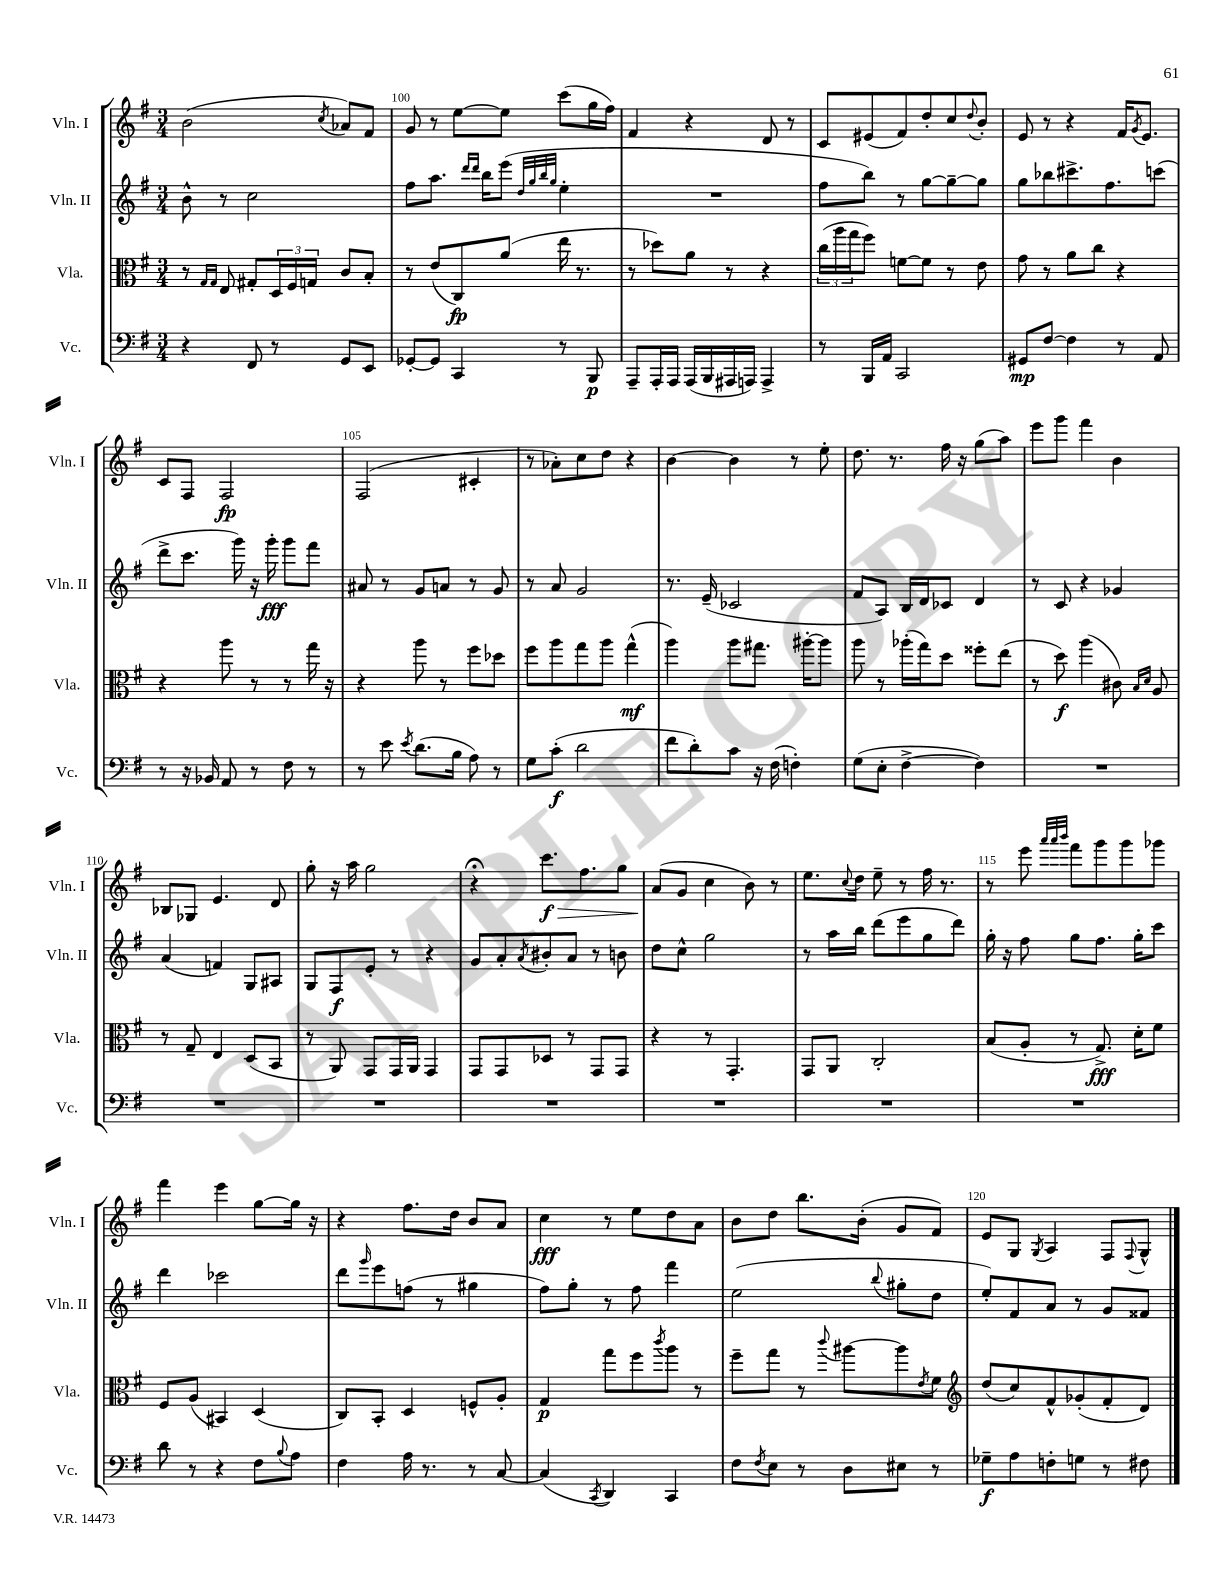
<<
\new StaffGroup <<
\new Staff = "s0" \with { instrumentName = "Vln. I" shortInstrumentName = "Vln. I" } {
    \clef treble \key g \major \numericTimeSignature \time 3/4
    b'2( \acciaccatura { c''8 } aes'8) fis'8 |
    g'8 r8 e''8~ e''8 c'''8( g''16 fis''16) |
    fis'4 r4 d'8 r8 |
    c'8 eis'8( fis'8) d''8-. c''8 \appoggiatura { d''8 } b'8-. |
    e'8 r8 r4 fis'16 \acciaccatura { g'8 } e'8. |
    c'8 fis8 fis2\fp |
    fis2( cis'4-. |
    r8 aes'8-.) c''8 d''8 r4 |
    b'4~ b'4 r8 e''8-. |
    d''8. r8. fis''16 r16 g''8( a''8) |
    e'''8 g'''8 fis'''4 b'4 |
    bes8 ges8 e'4. d'8 |
    g''8-. r16 a''16 g''2 |
    r4\fermata c'''8.\f\> fis''8. g''8 |
    a'8\!( g'8 c''4 b'8) r8 |
    e''8. \appoggiatura { c''8 } d''16 e''8-- r8 fis''16 r8. |
    r8 e'''8 \grace { a'''32 a'''32 b'''32 } fis'''8 g'''8 g'''8 ges'''8 |
    fis'''4 e'''4 g''8~ g''16 r16 |
    r4 fis''8. d''16 b'8 a'8 |
    c''4\fff r8 e''8 d''8 a'8 |
    b'8 d''8 b''8. b'16-.( g'8 fis'8) |
    e'8 g8 \acciaccatura { g8 } a4 fis8 \appoggiatura { fis8 } g8-^ \bar "|." |
}
\new Staff = "s1" \with { instrumentName = "Vln. II" shortInstrumentName = "Vln. II" } {
    \clef treble \key g \major \numericTimeSignature \time 3/4
    b'8-^ r8 c''2 |
    fis''8 a''8. \grace { d'''16 d'''16 } b''16 e'''8( \grace { d''32 g''32 b''32 g''32 } e''4-. |
    R2. |
    fis''8 b''8) r8 g''8~ g''8~-- g''8 |
    g''8 bes''8 cis'''8.-> fis''8. c'''8( |
    d'''8-> c'''8. g'''16) r16 g'''16-.\fff g'''8 fis'''8 |
    ais'8 r8 g'8 a'8 r8 g'8 |
    r8 a'8 g'2 |
    r8. e'16--( ces'2 |
    fis'8 a8) b16 d'16 ces'8 d'4 |
    r8 c'8 r4 ges'4 |
    a'4( f'4) g8 ais8 |
    g8 fis8\f e'8-. r8 r4 |
    g'8 a'8-. \acciaccatura { a'8 } bis'8-. a'8 r8 b'8 |
    d''8 c''8-^ g''2 |
    r8 a''16 b''16 d'''8( e'''8 g''8 d'''8) |
    g''16-. r16 fis''8 g''8 fis''8. g''16-. c'''8 |
    d'''4 ces'''2 |
    d'''8 \grace { g'''16 } e'''8 f''8( r8 gis''4 |
    fis''8) g''8-. r8 fis''8 fis'''4 |
    e''2( \appoggiatura { b''8 } gis''8-. d''8 |
    e''8-.) fis'8 a'8 r8 g'8 fisis'8 \bar "|." |
}
\new Staff = "s2" \with { instrumentName = "Vla." shortInstrumentName = "Vla." } {
    \clef alto \key g \major \numericTimeSignature \time 3/4
    r8 \grace { g16 g16 } e8 gis8-. \tuplet 3/2 { d16 fis16 g16 } c'8 b8-. |
    r8 e'8( c8\fp) a'8( e''16 r8. |
    r8 des''8) a'8 r8 r4 |
    \tuplet 3/2 { c''16( a''16 g''16 } fis''8) f'8~ f'8 r8 e'8 |
    g'8 r8 a'8 c''8 r4 |
    r4 a''8 r8 r8 g''16 r16 |
    r4 a''8 r8 fis''8 des''8 |
    fis''8 a''8 g''8 a''8 g''4-^\mf( |
    a''4) a''8 gis''8. ais''16~-. ais''8 |
    a''8 r8 aes''16-.( g''16) d''8 fisis''8-. e''8( |
    r8 d''8\f) a''4( cis'8) \grace { b16 d'16 } a8 |
    r8 g8-- e4 d8( b,8 |
    r8 a,8) g,8 g,16 a,16 g,4 |
    g,8 g,8 des8 r8 g,8 g,8 |
    r4 r8 g,4.-. |
    g,8 a,8 c2-. |
    b8( a8-. r8 g8.->\fff) d'16-. fis'8 |
    fis8 a8( bis,4) d4( |
    c8) b,8-. d4 f8-^ a8-. |
    g4\p g''8 fis''8 \acciaccatura { c'''8 } a''8 r8 |
    fis''8-- g''8 r8 \appoggiatura { c'''8 } ais''8~ ais''8 \acciaccatura { e'8 } fis'8 |
    \clef treble d''8( c''8) fis'8-^ ges'8-.( fis'8-. d'8) \bar "|." |
}
\new Staff = "s3" \with { instrumentName = "Vc." shortInstrumentName = "Vc." } {
    \clef bass \key g \major \numericTimeSignature \time 3/4
    r4 fis,8 r8 g,8 e,8 |
    ges,8~-. ges,8 c,4 r8 b,,8\p |
    a,,8-- a,,16-. a,,16 a,,16( b,,16 ais,,16 a,,16) a,,4-> |
    r8 b,,16 a,16 c,2 |
    gis,8\mp fis8~ fis4 r8 a,8 |
    r8 r16 bes,16 a,8 r8 fis8 r8 |
    r8 e'8 \acciaccatura { e'8 } d'8.( b16 a8) r8 |
    g8 c'8-.\f( d'2 |
    fis'8 d'8-.) c'8 r16 fis16( f4-.) |
    g8( e8-. fis4~-> fis4) |
    R2. |
    R2. |
    R2. |
    R2. |
    R2. |
    R2. |
    R2. |
    d'8 r8 r4 fis8 \appoggiatura { b8 } a8 |
    fis4 a16 r8. r8 c8~ |
    c4( \acciaccatura { c,8 } d,4) c,4 |
    fis8 \acciaccatura { fis8 } e8 r8 d8 eis8 r8 |
    ges8--\f a8 f8-. g8 r8 fis8 \bar "|." |
}
>>
>>
\layout { \context { \Score currentBarNumber = #99 \override BarNumber.break-visibility = ##(#f #t #t) barNumberVisibility = #(every-nth-bar-number-visible 5) } }
